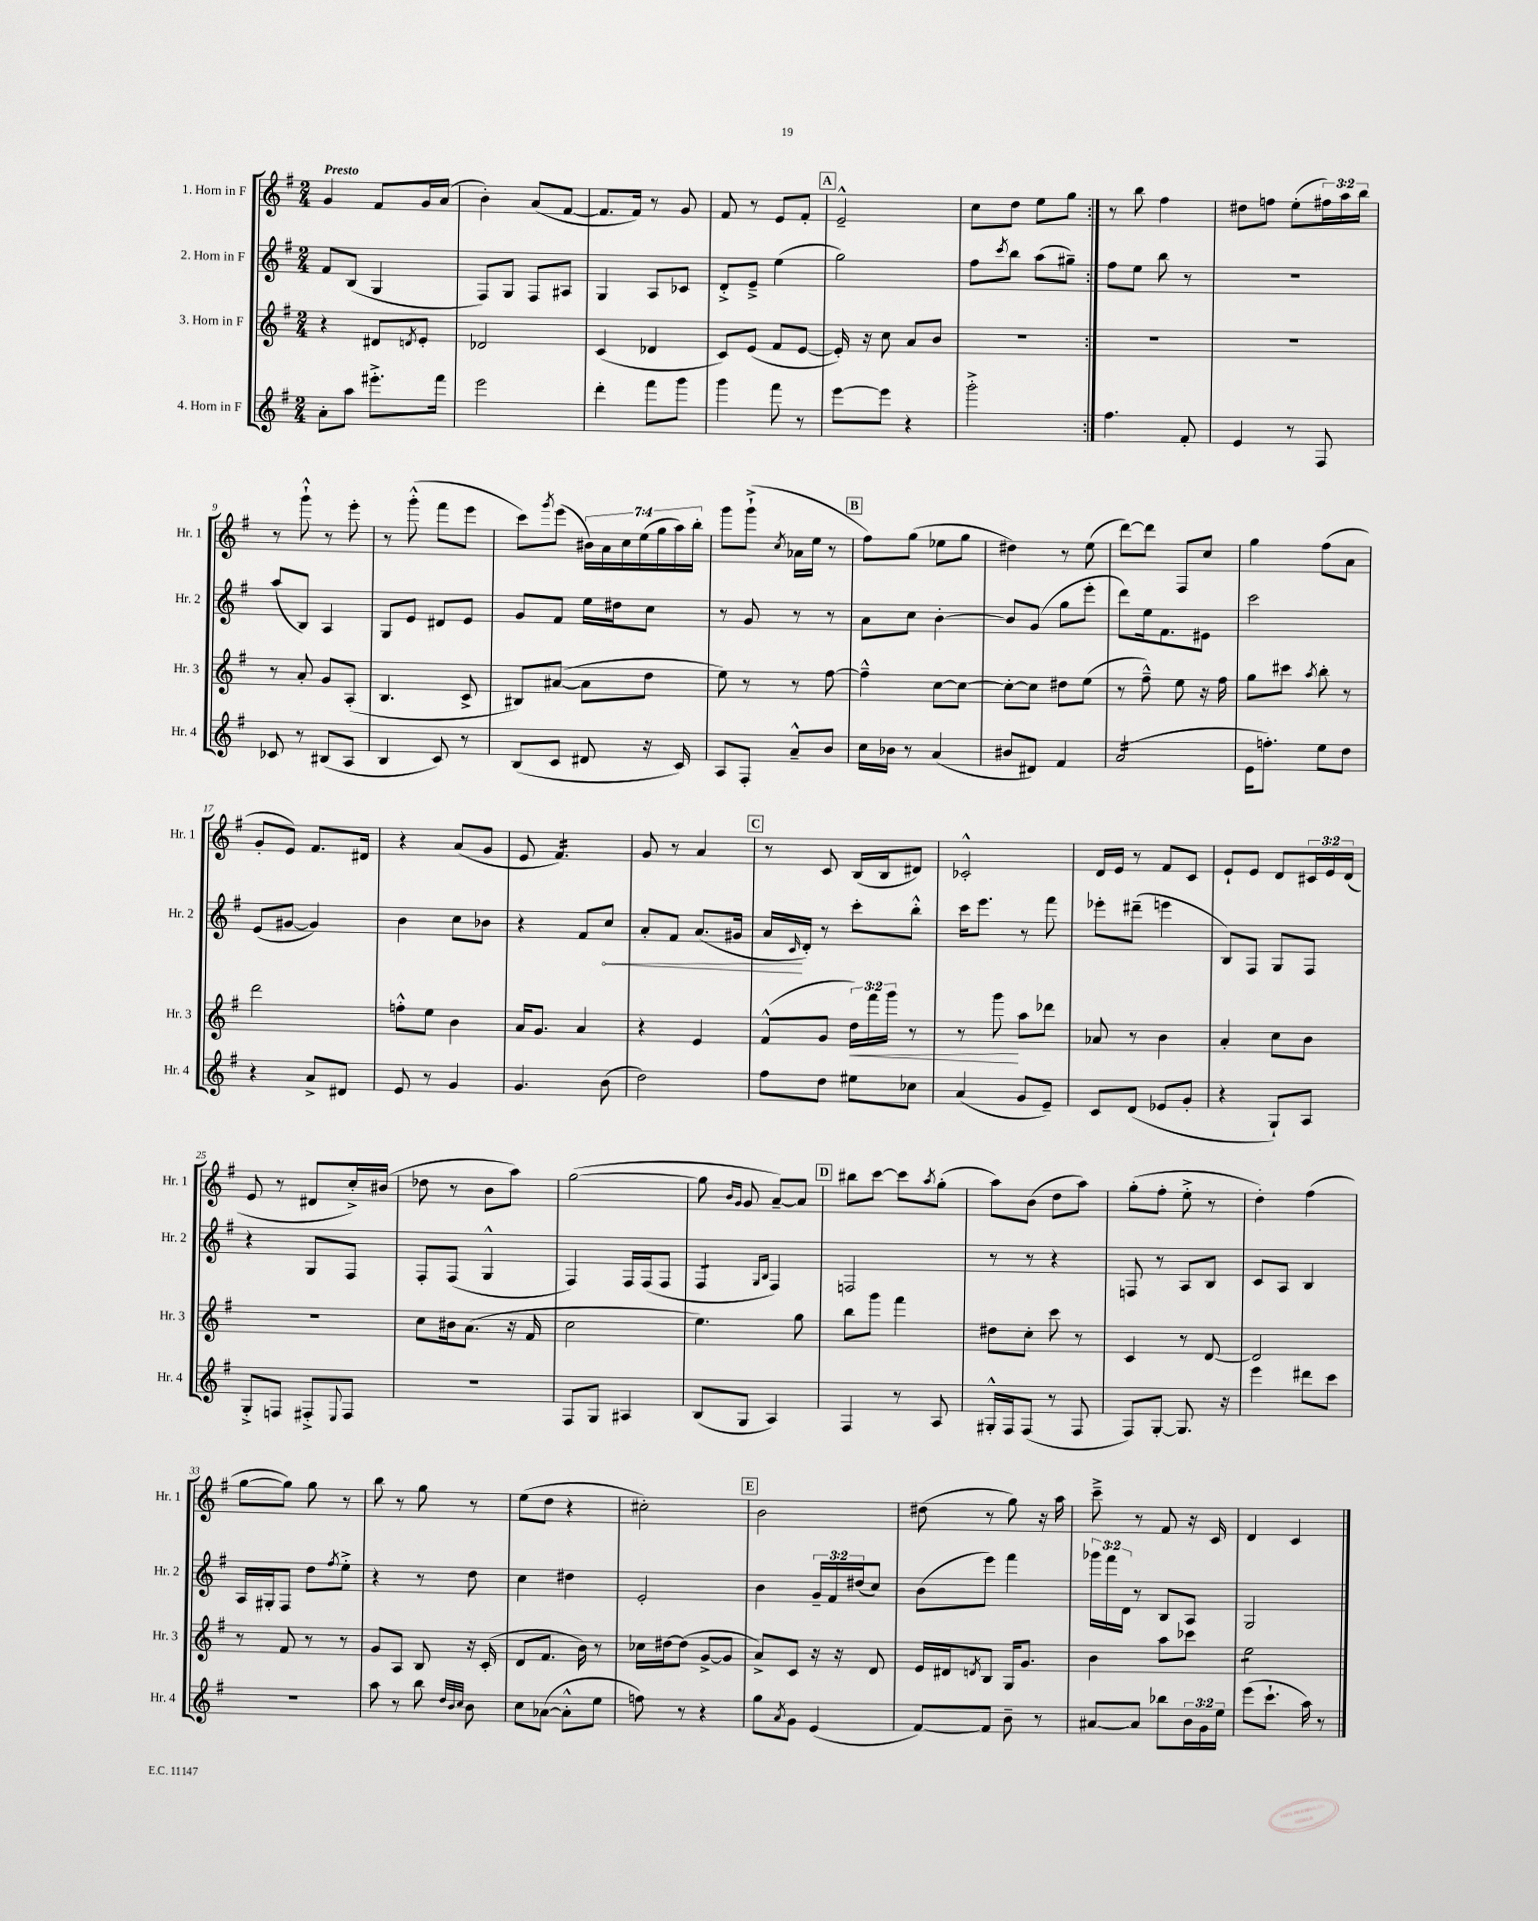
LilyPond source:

<<
\new StaffGroup <<
\new Staff = "s0" \with { instrumentName = "1. Horn in F" shortInstrumentName = "Hr. 1" } {
    \clef treble \key g \major \numericTimeSignature \time 2/4 \override Staff.TupletNumber.text = #tuplet-number::calc-fraction-text \tempo "Presto"
    \repeat volta 2 { g'4 fis'8 g'16 a'16( |
    b'4-.) a'8( fis'8~ |
    fis'8. fis'16) r8 g'8 |
    fis'8 r8 e'8 fis'8-. |
    \mark \markup { \box "A" } e'2---^ |
    c''8 d''8 e''8 g''8 | }
    r8 b''8 fis''4 |
    dis''8 f''8 e''8-.( \tuplet 3/2 { fis''16) a''16 b''16 } |
    r8 g'''8-!-^ r8 e'''8-. |
    r8 g'''8-.-^( fis'''8 e'''8 |
    c'''8) \acciaccatura { g'''8 } e'''8( \tuplet 7/4 { bis'16) a'16 c''16 e''16( g''16 a''16) b''16-. } |
    g'''8 g'''8-!->( \acciaccatura { c''8 } aes'16 e''16 r8 |
    \mark \markup { \box "B" } fis''8) g''8( ees''8 g''8 |
    dis''4) r8 e''8( |
    d'''8~) d'''8 fis8 c''8 |
    g''4 fis''8( a'8 |
    g'8-. e'8) fis'8. dis'16 |
    r4 a'8( g'8 |
    e'8 fis'4.:16) |
    g'8 r8 a'4 |
    \mark \markup { \box "C" } r8 c'8 b16( b16 dis'8) |
    ces'2-.-^ |
    d'16 e'16 r8 fis'8 c'8 |
    e'8-! e'8 d'8 \tuplet 3/2 { cis'16 e'16 d'16( } |
    e'8 r8 dis'8 c''16-.->) bis'16( |
    des''8 r8 b'8 a''8) |
    g''2~( |
    g''8 \grace { b'16 g'16 } g'8 a'8~--) a'8 |
    \mark \markup { \box "D" } bis''8 c'''8~ c'''8 \acciaccatura { a''8 } g''8-.( |
    a''8) b'8( d''8 a''8) |
    g''8-.( fis''8-. e''8-.-> r8 |
    d''4-.) fis''4( |
    g''8~ g''8) g''8 r8 |
    b''8 r8 g''8 r8 |
    e''8( d''8 r4 |
    cis''2-.) |
    \mark \markup { \box "E" } b'2 |
    dis''8( r8 g''8) r16 a''16 |
    c'''8---> r8 fis'8 r16 c'16 |
    d'4 c'4 \bar "|." |
}
\new Staff = "s1" \with { instrumentName = "2. Horn in F" shortInstrumentName = "Hr. 2" } {
    \clef treble \key g \major \numericTimeSignature \time 2/4 \override Staff.TupletNumber.text = #tuplet-number::calc-fraction-text
    \repeat volta 2 { fis'8 b8( g4 |
    fis8) g8 fis8 ais8 |
    g4 a8 ces'8 |
    d'8-.-> e'8---> e''4( |
    \mark \markup { \box "A" } g''2) |
    fis''8 \acciaccatura { c'''8 } b''8 a''8( gis''8--) | }
    fis''8 e''8 b''8 r8 |
    R2 |
    a''8( b8) a4 |
    g8 e'8 dis'8 e'8 |
    g'8 fis'8 e''16 dis''16 c''8 |
    r8 g'8 r8 r8 |
    \mark \markup { \box "B" } a'8 c''8 b'4~-. |
    b'8 g'8( g''8 e'''8-. |
    d'''8) e''16 fis'8. eis'8 |
    c'''2 |
    e'8( gis'8~ gis'4) |
    b'4 c''8 bes'8 |
    r4 fis'8 \once \override Hairpin.circled-tip = ##t c''8\< |
    a'8-. fis'8 a'8.( gis'16 |
    \mark \markup { \box "C" } a'16\! \grace { c'16 } d'16-.) r8 c'''8-. b''8-.-^ |
    c'''16 e'''8. r8 fis'''8 |
    ees'''8-. dis'''8--( e'''4 |
    b8) fis8 g8 fis8 |
    r4 g8 fis8 |
    fis8-. fis8( g4-^ |
    fis4) fis16 fis16( fis8 |
    fis4:8 \grace { g16 b16 } fis4) |
    \mark \markup { \box "D" } f2 |
    r8 r8 r4 |
    f8 r8 a8 b8 |
    c'8 a8 b4 |
    a16 gis16-. fis8 d''8 \acciaccatura { fis''8 } e''8-.-> |
    r4 r8 d''8 |
    c''4 dis''4 |
    e'2-. |
    \mark \markup { \box "E" } b'4 \tuplet 3/2 { g'16-- fis'16 dis''16( } c''8) |
    b'8( e'''8) fis'''4 |
    \tuplet 3/2 { ges'''16 fis'''16 d'16 } r8 b8 a8 |
    g2 \bar "|." |
}
\new Staff = "s2" \with { instrumentName = "3. Horn in F" shortInstrumentName = "Hr. 3" } {
    \clef treble \key g \major \numericTimeSignature \time 2/4 \override Staff.TupletNumber.text = #tuplet-number::calc-fraction-text
    \repeat volta 2 { r4 dis'8 \acciaccatura { d'8 } e'8-. |
    des'2 |
    c'4( des'4 |
    c'8) e'8( fis'8 e'8~ |
    \mark \markup { \box "A" } e'16-.) r16 c''8 a'8 b'8 |
    R2 | }
    R2 |
    R2 |
    r8 a'8-. g'8 a8-.( |
    b4. c'8-> |
    bis8) ais'8~( ais'8 d''8 |
    e''8) r8 r8 fis''8~ |
    \mark \markup { \box "B" } fis''4---^ c''8~ c''8~ |
    c''8~-. c''8 dis''8 e''8( |
    r8 fis''8---^) e''8 r16 fis''16 |
    g''8 cis'''8 \acciaccatura { a''8 } b''8-. r8 |
    d'''2 |
    f''8-.-^ e''8 b'4 |
    a'16 g'8. a'4 |
    r4 e'4 |
    \mark \markup { \box "C" } fis'8-^( g'8 \tuplet 3/2 { d''16\<) fis'''16 g'''16 } r8 |
    r8 g'''8\! a''8 des'''8 |
    aes'8 r8 b'4 |
    a'4-. c''8 b'8 |
    R2 |
    c''8 bis'16 a'8.( r16 fis'16 |
    c''2 |
    e''4.) g''8 |
    \mark \markup { \box "D" } b''8 g'''8 fis'''4 |
    dis''8 c''8-. c'''8 r8 |
    c'4 r8 d'8~ |
    d'2 |
    r8 fis'8 r8 r8 |
    g'8 a8 b8 r16 c'16-.( |
    d'8 fis'8. b'16) r8 |
    ces''16 dis''16~ dis''8( g'8~-> g'8 |
    \mark \markup { \box "E" } a'8->) c'8 r16 r16 d'8 |
    e'16 dis'16 \acciaccatura { d'8 } b8 g16 g'8. |
    b'4 a''8 ces'''8 |
    e''2:8 \bar "|." |
}
\new Staff = "s3" \with { instrumentName = "4. Horn in F" shortInstrumentName = "Hr. 4" } {
    \clef treble \key g \major \numericTimeSignature \time 2/4 \override Staff.TupletNumber.text = #tuplet-number::calc-fraction-text
    \repeat volta 2 { a'8-. a''8 eis'''8.-.-> fis'''16 |
    e'''2 |
    d'''4-. fis'''8 g'''8 |
    g'''4 fis'''8 r8 |
    \mark \markup { \box "A" } e'''8~ e'''8 r4 |
    g'''2-.-> | }
    fis''4. fis'8-. |
    e'4 r8 fis8 |
    ces'8 r8 bis8( a8 |
    b4 c'8) r8 |
    b8( c'8 dis'8 r16 c'16) |
    a8 fis8-. a'8---^ b'8 |
    \mark \markup { \box "B" } c''16 bes'16 r8 a'4( |
    bis'8 dis'8) fis'4 |
    a'2:16( |
    e'16 f''8.-.) e''8 d''8 |
    r4 a'8-> dis'8 |
    e'8 r8 g'4 |
    g'4. b'8( |
    d''2) |
    \mark \markup { \box "C" } fis''8 d''8 eis''8 ces''8 |
    a'4( g'8 e'8--) |
    c'8 d'8( ees'8 g'8-. |
    r4 g8-!) a8 |
    g8-.-> f8 fis8-.-> \appoggiatura { e8 } fis8 |
    R2 |
    fis8 g8 ais4 |
    b8( g8 a4) |
    \mark \markup { \box "D" } fis4 r8 a8 |
    gis16-.-^ fis16 fis8( r8 fis8 |
    fis8) g8~-. g8. r16 |
    e'''4 dis'''8 c'''8 |
    R2 |
    a''8 r8 b''8 \grace { d''32 b'32 c''32 } b'8 |
    c''8 aes'8~( aes'8-.-^ e''8 |
    f''8) r8 r4 |
    \mark \markup { \box "E" } g''8 \acciaccatura { a'8 } g'8 e'4( |
    fis'8~) fis'8 b'8-- r8 |
    ais'8~ ais'8 bes''8 \tuplet 3/2 { b'16 g'16 e''16 } |
    e'''8( c'''8.-! a''16) r8 \bar "|." |
}
>>
>>
